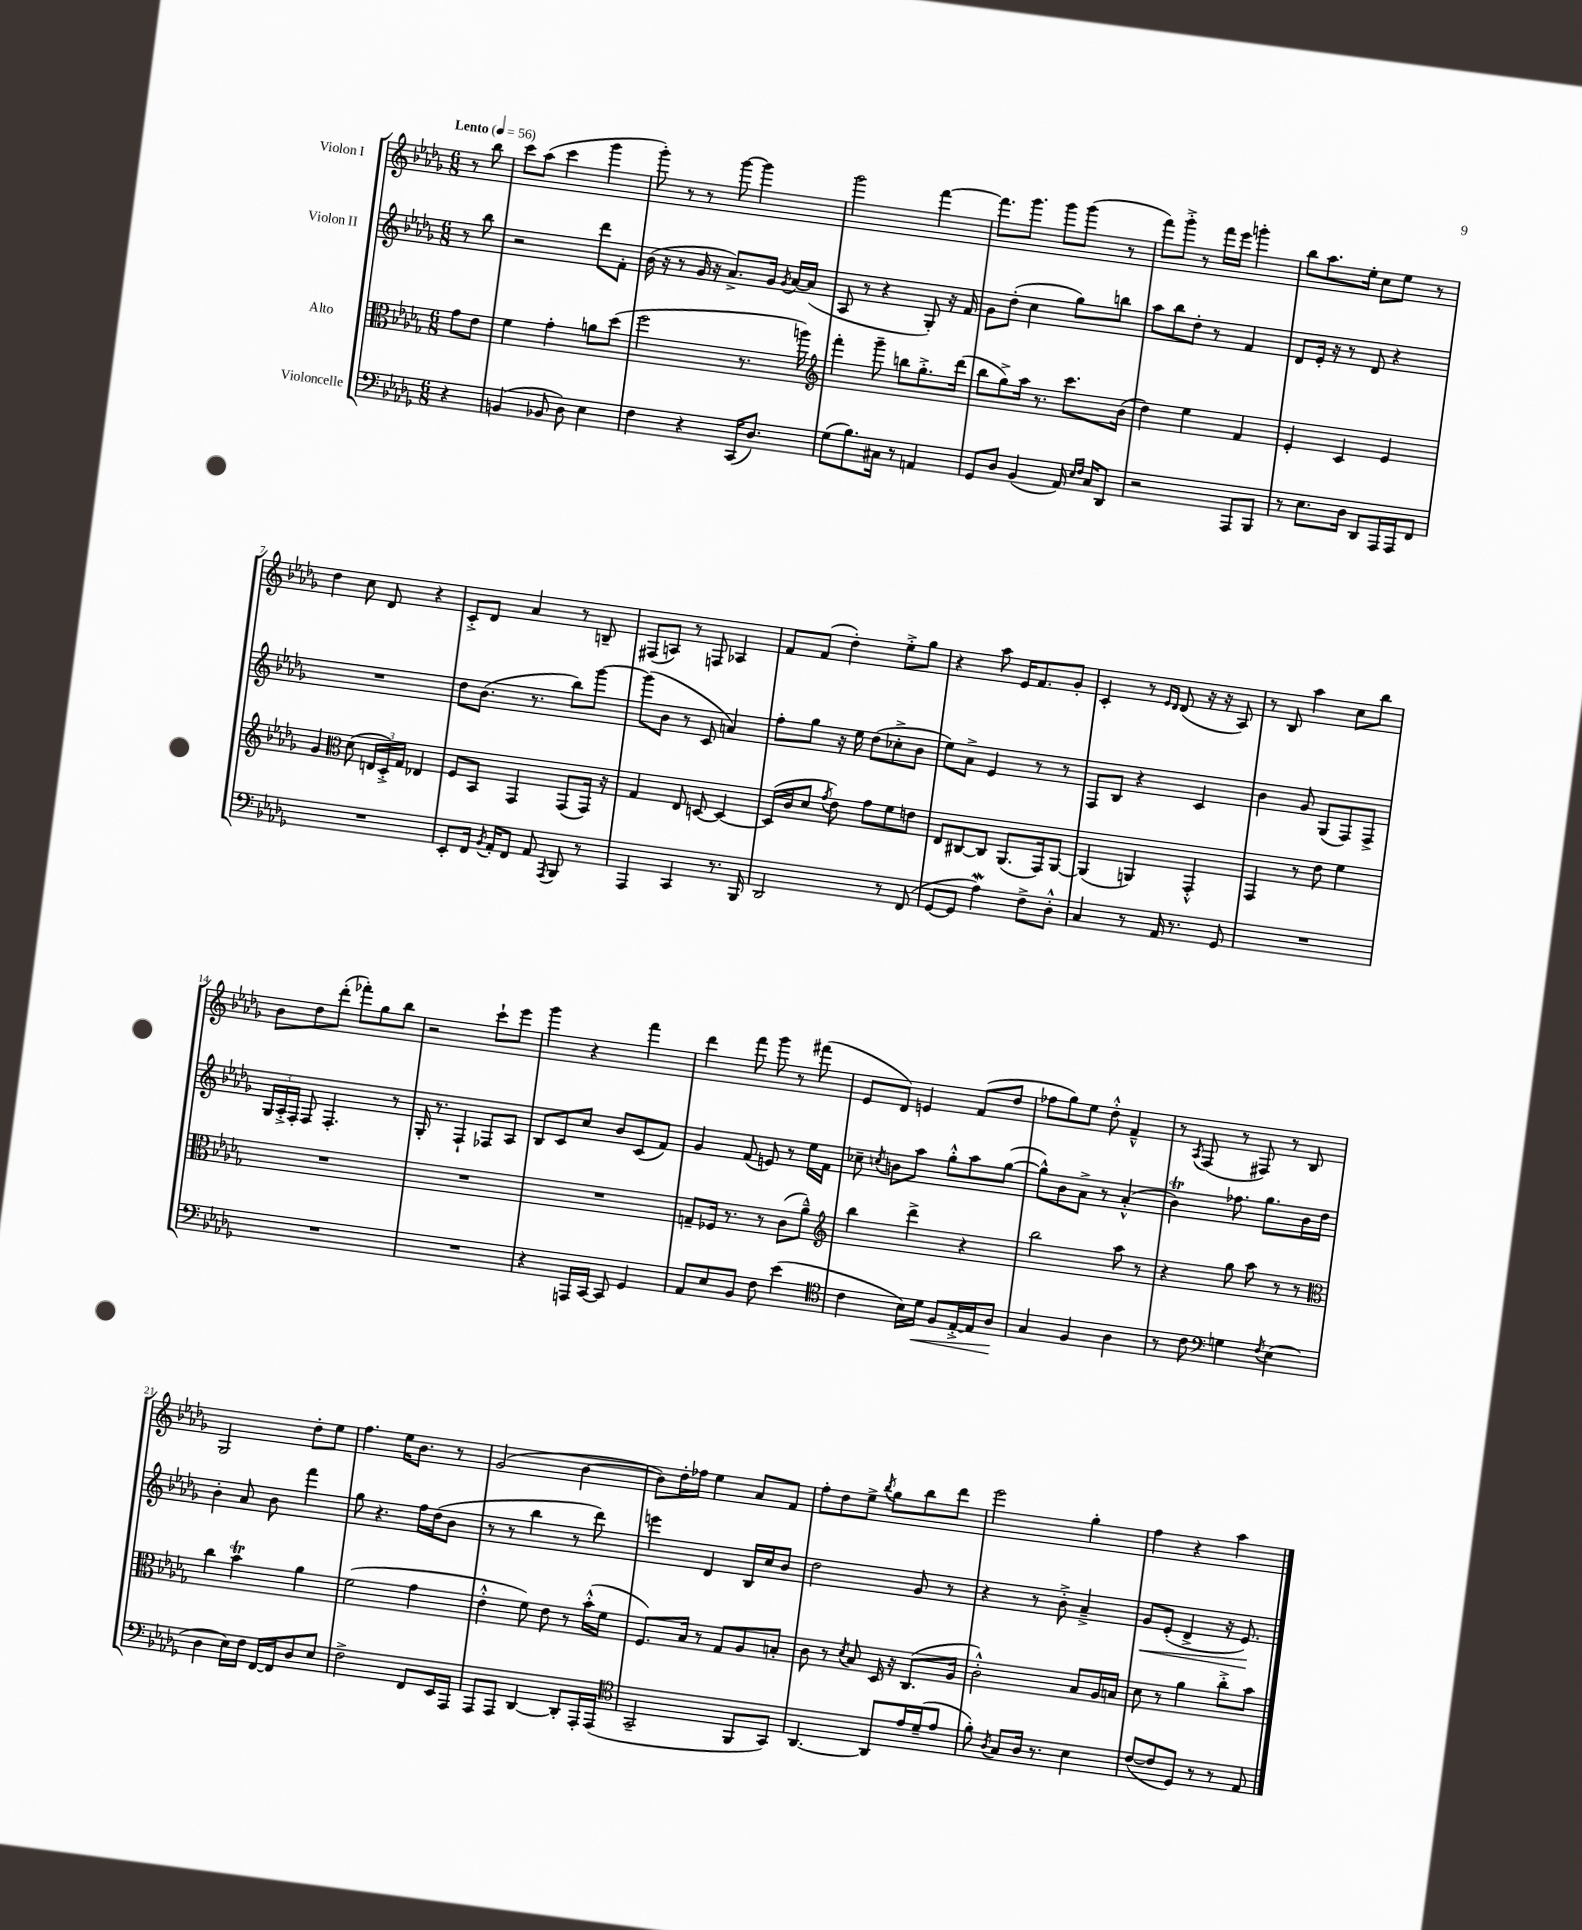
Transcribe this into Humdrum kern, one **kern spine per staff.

**kern	**dynam	**kern	**kern	**dynam	**kern
*part4	*part4	*part3	*part2	*part2	*part1
*staff4	*staff4	*staff3	*staff2	*staff2	*staff1
*I"Violoncelle	*	*I"Alto	*I"Violon II	*	*I"Violon I
*clefF4	*	*clefC3	*clefG2	*	*clefG2
*k[b-e-a-d-g-]	*	*k[b-e-a-d-g-]	*k[b-e-a-d-g-]	*	*k[b-e-a-d-g-]
*M6/8	*	*M6/8	*M6/8	*	*M6/8
*MM56	*	*MM56	*MM56	*	*MM56
=	=	=	=	=	=
!	!	!	!	!	!LO:TX:a:B:t=Lento
4r	.	8g-\L	8r	.	8r
.	.	8e-\J	8bb-\	.	8bb-\
=1	=1	=1	=1	=1	=1
(4BBn/	.	4f\	2r	.	8ccc\L
.	.	.	.	.	(8aa-\J
8BB-X/	.	4g-'\	.	.	4ccc\
8D-\)	.	.	.	.	.
4E-\	.	8an\L	8ddd-\L	.	4ggg-\
.	.	(8dd-\J	8f'\J	.	.
=2	=2	=2	=2	=2	=2
4F\	.	2ff\	(16b-\	.	8ggg-'\)
.	.	.	16r	.	.
.	.	.	8r	.	8r
4r	.	.	16g-/	.	8r
.	.	.	16r	.	.
.	.	.	8.a-^/L)	.	[8ggg-\
(16CC/KL	.	8.r	.	.	4ggg-\]
8.D-/J)	.	.	16g-/Jk	.	.
.	.	.	8qg-/	.	.
.	.	.	[16a-/LL	.	.
.	.	16aan\)	(16a-/JJ]	.	.
=3	=3	=3	=3	=3	=3
*	*	*clefG2	*	*	*
(8G-\L	.	4fff'\	8A-/	.	2ggg-\
8.B-\)	.	.	8r	.	.
.	.	8ggg-~\	4r	.	.
16C#X\Jk	.	.	.	.	.
8r	.	8bbn\L	.	.	.
4AAn/	.	8.gg-'^\	8G-'/)	.	[4fff\
.	.	.	16r	.	.
.	.	(16ddd-\Jk	16f/	.	.
=4	=4	=4	=4	=4	=4
8GG-/L	.	8bb-\L	8g-\L	.	8.fff\L]
8D-/J	.	8gg-^\)	(8dd-'\J	.	.
.	.	.	.	.	8.ggg-\J
(4BB-/	.	16aa-\Jk	4cc\	.	.
.	.	8.r	.	.	.
.	.	.	.	.	8ggg-\L
16AA-/)	.	8.ccc\L	8gg-\L)	.	(8ggg-\J
16qqE-/LL	.	.	.	.	.
16qqF/JJ	.	.	.	.	.
16C/KL	.	.	.	.	.
8DD-/J	.	.	8bbn\J	.	8r
.	.	(16b-\Jk	.	.	.
=5	=5	=5	=5	=5	=5
2r	.	4dd-\)	8aa-\L	.	8fff\L)
.	.	.	8bb-\	.	8ggg-'^\J
.	.	4ee-\	8dd-'\J	.	8r
.	.	.	8r	.	16fff\LL
.	.	.	.	.	16eee-\JJ
8AAA-/L	.	4f/	4f/	.	4gggn'\
8BBB-/J	.	.	.	.	.
=6	=6	=6	=6	=6	=6
8r	.	4e-'/	8d-/L	.	8bb-\L
8.E-\L	.	.	16e-'/Jk	.	8.aa-\
.	.	.	16r	.	.
.	.	4c/	8r	.	.
16D-\Jk	.	.	.	.	16ee-'\Jk
8DD-/L	.	.	8d-/	.	8cc\L
16AAA-/L	.	4e-/	4r	.	8ee-\J
16AAA-/J	.	.	.	.	.
8FF/J	.	.	.	.	8r
!!LO:LB:g=z
=7	=7	=7	=7	=7	=7
2.r	.	4g-/	2.r	.	4dd-\
*	*	*clefC3	*	*	*
.	.	(8d-\	.	.	8cc\
.	.	24En/LL	.	.	8d-/
.	.	24D-'^/)	.	.	.
.	.	24G-/JJ	.	.	.
.	.	4E-X/	.	.	4r
=8	=8	=8	=8	=8	=8
8EE-'/L	.	8F/L	8dd-\L	.	8c'^/L
16FF/Jk	.	8BB-/J	(8.b-\J	.	8d-/J
8qBB-/	.	.	.	.	.
16AA-'/KL	.	.	.	.	.
8FF/J	.	4GG-/	.	.	4a-/
.	.	.	8.r	.	.
8AA-/	.	.	.	.	.
8qAAA-/	.	.	.	.	.
8BBB-/	.	(8GG-/L	8bb-\L)	.	8r
8r	.	16GG-/Jk)	[8ggg-\J	.	8Bn~/
.	.	16r	.	.	.
=9	=9	=9	=9	=9	=9
4AAA-/	.	4G-/	(8ggg-\L]	.	(8F#X/L
.	.	.	8b-\J	.	8An/J)
4CC/	.	8E-/	8r	.	8r
.	.	[8Dn/	8c/	.	8Fn/
8.r	.	4D/_	4an/)	.	4A-X/
16BBB-/	.	.	.	.	.
=10	=10	=10	=10	=10	=10
2DD-/	.	(16D/LL]	8ff'\L	.	8f/L
.	.	16c/J	.	.	.
.	.	8d-/J	8gg-\J	.	(8f/J
.	.	8qg-/	.	.	.
.	.	8e-\)	16r	.	4dd-'\)
.	.	.	16ee-\	.	.
.	.	8g-\L	(8dd-\L	.	.
8r	.	8f\	8cc-X'^\	.	8ee-'^\L
(8FF/	.	8en\J	8b-\J	.	8gg-\J
=11	=11	=11	=11	=11	=11
[8GG-/L	.	8E-/L	8ee-\L)	.	4r
8GG-/J]	.	[8C#X/	8a-^\J	.	.
4A-W\)	.	8C#/J]	4e-/	.	8aa-\
.	.	(8.AA-/L	.	.	16e-/KL
.	.	.	.	.	8.f/
8F^\L	.	.	8r	.	.
.	.	16GG-/k)	.	.	.
8D-'^^\J	.	[8AA-/J	8r	.	8g-'/J
=12	=12	=12	=12	=12	=12
4C/	.	(4AA-/]	8F/L	.	4c'/
.	.	.	8B-/J	.	.
8r	.	4AAn/)	4r	.	8r
.	.	.	.	.	16qqe-/LL
.	.	.	.	.	16qqd-/JJ
16AA-/	.	.	.	.	(8d-/
8.r	.	.	.	.	.
.	.	4GG-'^^/	4c/	.	16r
.	.	.	.	.	16r
8GG-/	.	.	.	.	8A-/)
=13	=13	=13	=13	=13	=13
2.r	.	4GG-/	4b-\	.	8r
.	.	.	.	.	8B-/
.	.	8r	8g-/	.	4aa-\
.	.	8e-\	(8G-/L	.	.
.	.	4f\	8F/)	.	8cc\L
.	.	.	8F^/J	.	8bb-\J
!!LO:LB:g=z
=14	=14	=14	=14	=14	=14
2.r	.	2.r	24G-/LL	.	8b-\L
.	.	.	24A-'^/	.	.
.	.	.	24F'/JJ	.	.
.	.	.	8F/	.	8dd-\
.	.	.	4.F'/	.	(8ddd-'\J
.	.	.	.	.	8fff-X'\L)
.	.	.	.	.	8gg-\
.	.	.	8r	.	8bb-\J
=15	=15	=15	=15	=15	=15
2.r	.	2.r	16G-'/	.	2r
.	.	.	8.r	.	.
.	.	.	4F`/	.	.
.	.	.	8F-X/L	.	8ccc`\L
.	.	.	8A-/J	.	8eee-\J
=16	=16	=16	=16	=16	=16
4r	.	2.r	8B-/L	.	4ggg-\
.	.	.	8c/	.	.
16AAAn/LL	.	.	8cc/J	.	4r
[16CC/JJ	.	.	.	.	.
8CC/]	.	.	8b-/L	.	.
4GG-/	.	.	(8c/	.	4fff\
.	.	.	8f/J)	.	.
=17	=17	=17	=17	=17	=17
8AA-/L	.	8Gn~/L	4g-/	.	4ddd-\
8E-/	.	16F-X/Jk	.	.	.
.	.	8.r	.	.	.
8BB-/J	.	.	(8f/	.	8fff\
8F\	.	8r	8en/)	.	8ggg-\
(4e-\	.	(8c\L	8r	.	8r
.	.	8a-~^^\J)	16ee-\LL	.	(8fff#X\
.	.	.	16f\JJ	.	.
=18	=18	=18	=18	=18	=18
*clefC4	*	*clefG2	*	*	*
4c\	.	4bb-\	8cc-X~\	.	8e-/L
.	.	.	8qccn/	.	.
.	.	.	8bn\L	.	8d-/J)
16B-\LL)	.	4ddd-^\	8aa-\J	.	4en/
!	!LO:HP:b	!	!	!	!
16d-\JJ	<	.	.	.	.
8F/L	.	.	8gg-'^^\L	.	.
[16E-'^/L	.	4r	8aa-\	.	(8f/L
16E-/J]	.	.	.	.	.
8A-/J	.	.	([8gg-\J	.	8dd-/J
.	[	.	.	.	.
=19	=19	=19	=19	=19	=19
4G-/	.	2bb-\	8gg-^^\L])	.	8ff-X\L
.	.	.	8b-\	.	8gg-\)
4F/	.	.	8a-^\J	.	8ee-\J
.	.	.	8r	.	8dd-'^^\
4A-\	.	8aa-\	(4a-'^^/	.	4f~^^/
.	.	8r	.	.	.
=20	=20	=20	=20	=20	=20
8r	.	4r	4b-T\)	.	8r
.	.	.	.	.	8qA-/
8c\	.	.	.	.	(8F/
*clefF4	*	*	*	*	*
4Gn\	.	8gg-\	8.ff-X\	.	8r
.	.	8aa-\	.	.	8F#X/)
.	.	.	8.gg-\L	.	.
8qF/	.	.	.	.	.
(4E-\	.	8r	.	.	8r
.	.	8r	16b-\L	.	8B-/
.	.	.	16dd-\JJ	.	.
!!LO:LB:g=z
=21	=21	=21	=21	=21	=21
*	*	*clefC3	*	*	*
4D-\	.	4cc\	4b-'\	.	2G-/
16E-\LL)	.	4b-T\	8a-/	.	.
16F\JJ	.	.	.	.	.
[16FF/LL	.	.	8b-\	.	.
16FF/J]	.	.	.	.	.
8D-/	.	4a-\	4fff\	.	8dd-'\L
8E-/J	.	.	.	.	8ee-\J
=22	=22	=22	=22	=22	=22
2F^\	.	(2f\	8gg-\	.	4.ff\
.	.	.	4.r	.	.
.	.	.	.	.	16ee-\KL
.	.	.	.	.	8.b-\J
8FF/L	.	4g-\	16ff\LL	.	.
.	.	.	(16dd-\J	.	.
16EE-/L	.	.	8b-\J	.	8r
16AAA-/JJ	.	.	.	.	.
=23	=23	=23	=23	=23	=23
8AAA-/L	.	4e-'^^\	8r	.	(2g-/
8AAA-/J	.	.	8r	.	.
[4DD-/	.	8f\)	4bb-\	.	.
.	.	8e-\	.	.	.
8DD-'/L]	.	8r	8r	.	[4b-\
16AAA-'/L	.	(16b-'^^\LL	8ddd-\)	.	.
(16AAA-/JJ	.	16f\JJ	.	.	.
=24	=24	=24	=24	=24	=24
*clefC4	*	*	*	*	*
2GG-~/	.	8.F/L)	4eeen\	.	8b-\L])
.	.	.	.	.	16dd-'\L
.	.	16B-/Jk	.	.	16ff-X\JJ
.	.	8r	4d-/	.	4ee-\
.	.	8G-/L	.	.	.
8FF/L	.	8A-/	16B-/LL	.	8a-/L
.	.	.	16cc/J	.	.
8GG-/J)	.	8Bn'/J	8b-/J	.	8f/J
=25	=25	=25	=25	=25	=25
[4.AA-/	.	8c\	2dd-\	.	8ff'\L
.	.	8r	.	.	8dd-\
.	.	8qd-/	.	.	.
.	.	8B-/	.	.	8ee-^\J
.	.	.	.	.	8qbb-/
8AA-/L]	.	16D-/	.	.	8gg-\L
.	.	16r	.	.	.
16e-/L	.	(8.C/L	8g-/	.	8bb-\
(16d-~/J	.	.	.	.	.
8e-/J	.	.	8r	.	8ddd-\J
.	.	16A-/Jk	.	.	.
=26	=26	=26	=26	=26	=26
8f'\)	.	2c'^^\)	4r	.	2eee-\
8qA-/	.	.	.	.	.
8G-/L	.	.	.	.	.
16A-/Jk	.	.	8r	.	.
8.r	.	.	.	.	.
.	.	.	8b-'^\	.	.
4B-\	.	8B-/L	4a-~^/	.	4gg-'\
.	.	16A-/L	.	.	.
.	.	16Bn/JJ	.	.	.
=27	=27	=27	=27	=27	=27
!	!	!	!	!LO:HP:b	!
([8c/L	.	8d-\	8g-/L	<	4ff\
8c/]	.	8r	(8e-'/J	.	.
8D-/J)	.	4a-\	4d-^/	.	4r
8r	.	.	.	.	.
8r	.	8cc'^\L	16r	.	4aa-\
.	.	.	8.e-/)	.	.
8E-/	.	8b-\J	.	.	.
.	.	.	.	[	.
==	==	==	==	==	==
*-	*-	*-	*-	*-	*-
